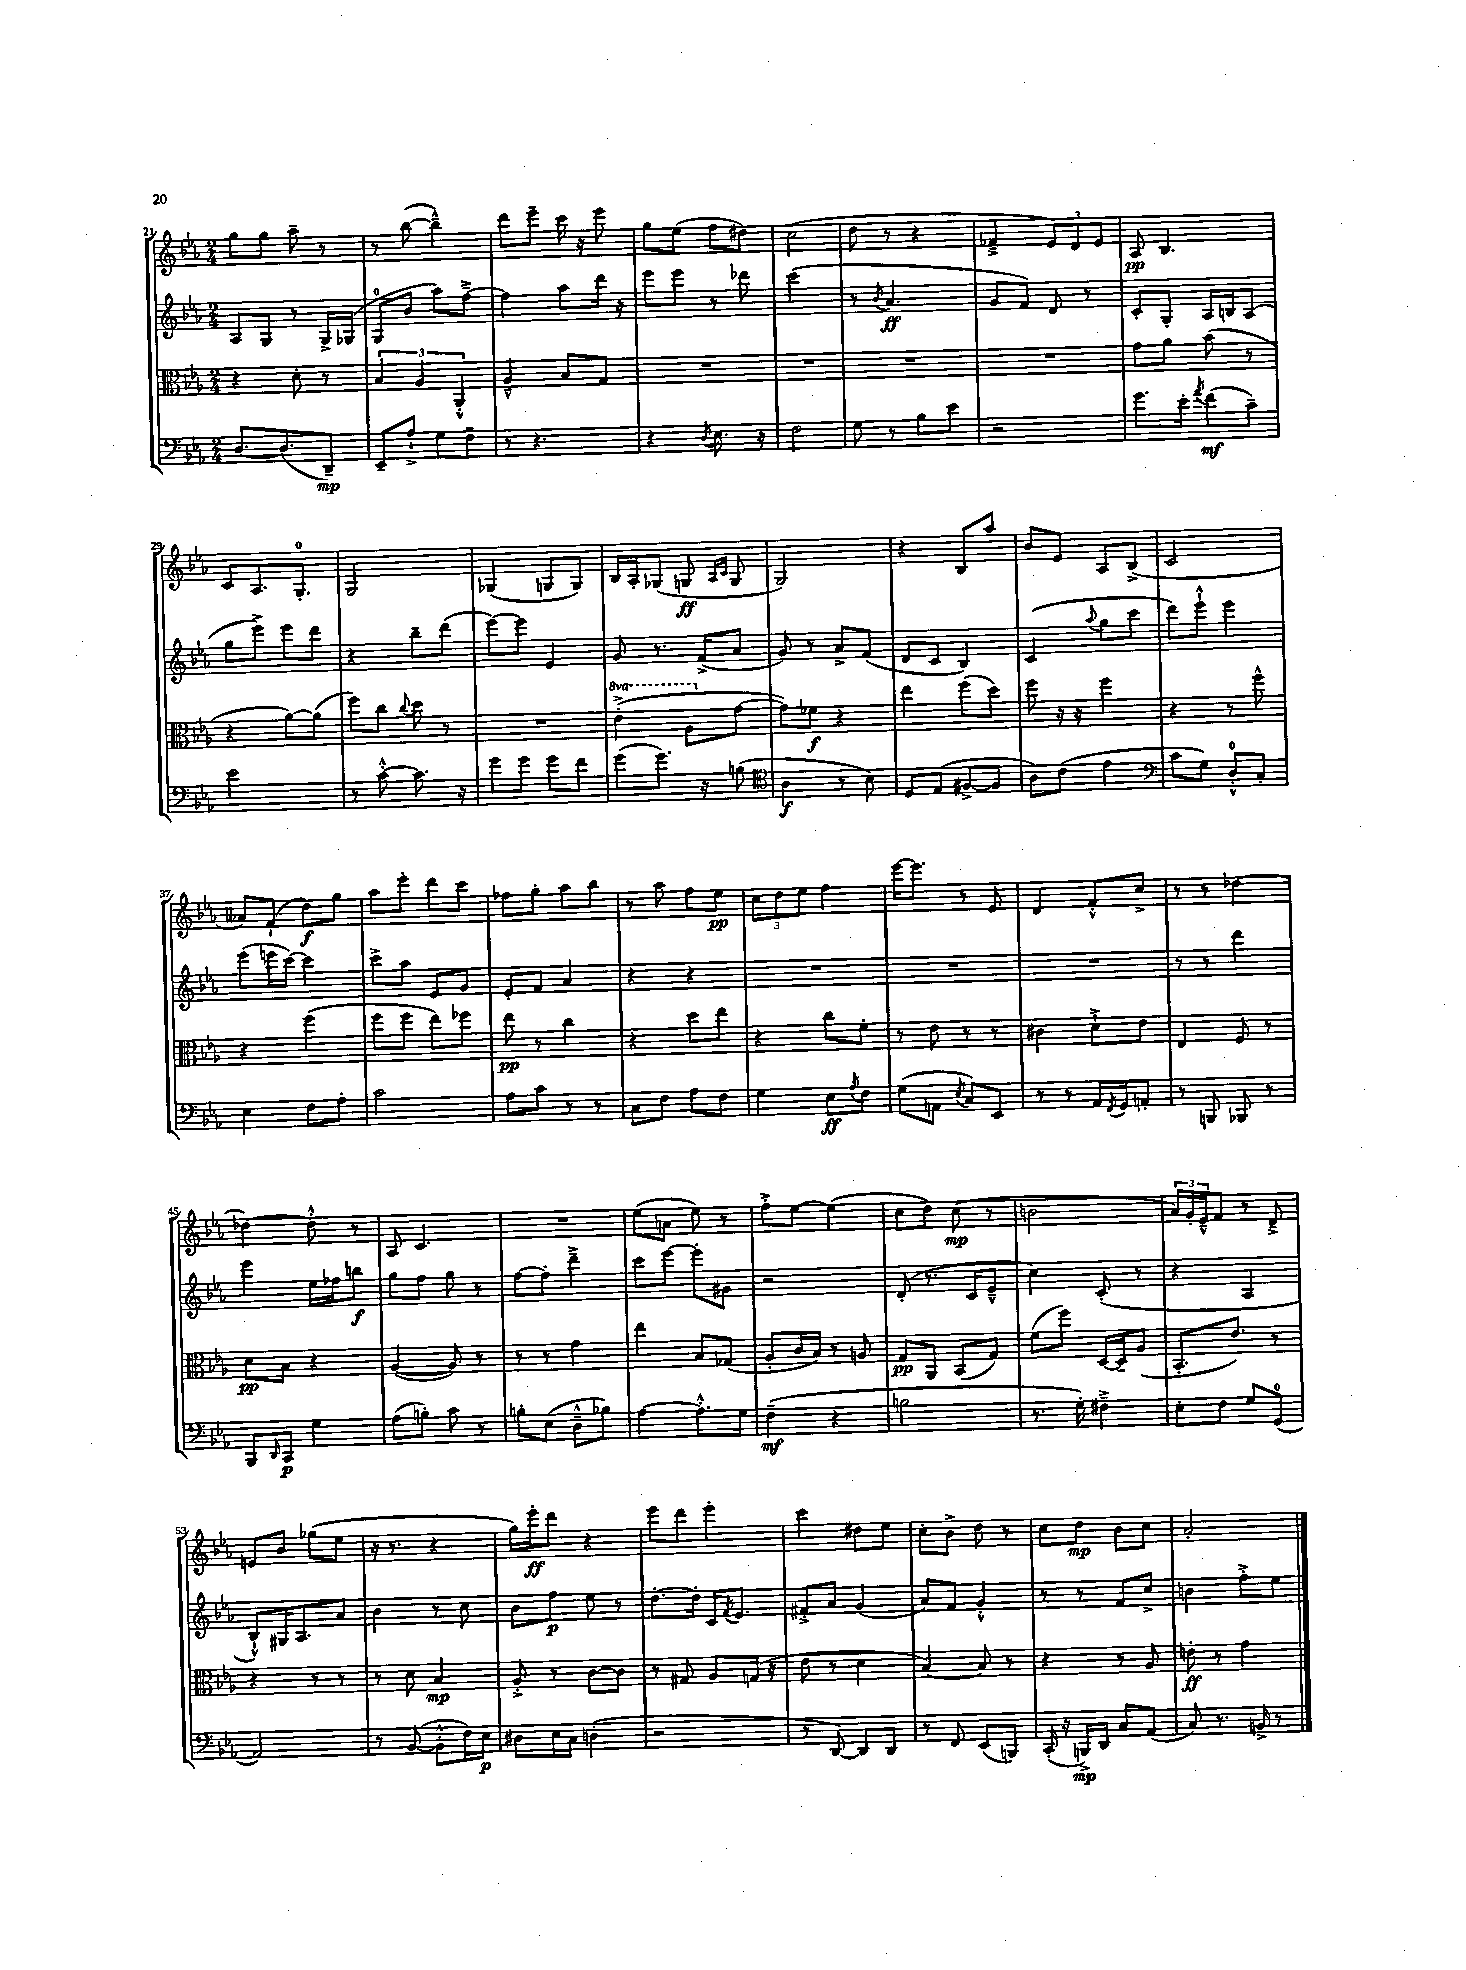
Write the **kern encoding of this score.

**kern	**dynam	**kern	**dynam	**kern	**dynam	**kern	**dynam
*part4	*part4	*part3	*part3	*part2	*part2	*part1	*part1
*staff4	*staff4	*staff3	*staff3	*staff2	*staff2	*staff1	*staff1
*clefF4	*	*clefC3	*	*clefG2	*	*clefG2	*
*k[b-e-a-]	*	*k[b-e-a-]	*	*k[b-e-a-]	*	*k[b-e-a-]	*
*M2/4	*	*M2/4	*	*M2/4	*	*M2/4	*
=21	=21	=21	=21	=21	=21	=21	=21
[8.D/L	.	4r	.	8A-/L	.	8gg\L	.
.	.	.	.	8G/J	.	8gg\J	.
(8.D/]	.	.	.	.	.	.	.
.	.	8d'\	.	8r	.	8aa-~\	.
8DD~/J)	mp	8r	.	16G^/LL	.	8r	.
.	.	.	.	(16G-X/JJ	.	.	.
=22	=22	=22	=22	=22	=22	=22	=22
8EE-~/L	.	6B-/	.	8G/L	.	8r	.
8A-`^/J	.	.	.	8b-/J	.	([8bb-\	.
.	.	6A-/	.	.	.	.	.
8G\L	.	.	.	8aa-\L)	.	4bb-~^^\])	.
.	.	6AA-'^^/	.	.	.	.	.
8F~\J	.	.	.	[8ff~^\J	.	.	.
=23	=23	=23	=23	=23	=23	=23	=23
8r	.	4A-~^^/	.	4ff\]	.	8ddd\L	.
4.r	.	.	.	.	.	8eee-~\J	.
.	.	8B-/L	.	8aa-\L	.	16ccc\	.
.	.	.	.	.	.	16r	.
.	.	8G/J	.	16ddd\Jk	.	8eee-\	.
.	.	.	.	16r	.	.	.
=24	=24	=24	=24	=24	=24	=24	=24
4r	.	2r	.	8eee-\L	.	8gg\L	.
.	.	.	.	8eee-\J	.	(8ee-\J	.
8qD/	.	.	.	.	.	.	.
8.E-\	.	.	.	8r	.	8ff\L	.
.	.	.	.	8ddd-X\	.	8dd#X\J)	.
16r	.	.	.	.	.	.	.
=25	=25	=25	=25	=25	=25	=25	=25
2F\	.	2r	.	(2ccc\	.	(2cc\	.
=26	=26	=26	=26	=26	=26	=26	=26
8G\	.	2r	.	8r	.	8dd\	.
.	.	.	.	8qb-/	.	.	.
8r	.	.	.	4.a-/	ff	8r	.
8B-\L	.	.	.	.	.	4r	.
8e-\J	.	.	.	.	.	.	.
=27	=27	=27	=27	=27	=27	=27	=27
2r	.	2r	.	8g/L	.	4f-X~^/	.
.	.	.	.	8f/J)	.	.	.
.	.	.	.	8d/	.	12e-/L)	.
.	.	.	.	.	.	12d/	.
.	.	.	.	8r	.	.	.
.	.	.	.	.	.	12e-/J	.
=28	=28	=28	=28	=28	=28	=28	=28
8.g\L	.	8g\L	.	8c'/L	.	8A-/	pp
.	.	8a-\J	.	8G'/J	.	4.B-/	.
16e-'\Jk	.	.	.	.	.	.	.
8qa-/	.	.	.	.	.	.	.
(8f\L	mf	(8b-\	.	16A-/LL	.	.	.
.	.	.	.	16Bn/J	.	.	.
8c~\J)	.	8r	.	(8A-/J	.	.	.
!!LO:LB:g=z
=29	=29	=29	=29	=29	=29	=29	=29
2e-\	.	4r	.	8gg\L	.	8c/L	.
.	.	.	.	8eee-^\J)	.	8.A-/	.
.	.	[8a-\L)	.	8eee-\L	.	.	.
.	.	.	.	.	.	8.G'/J	.
.	.	(8a-\J]	.	8ddd\J	.	.	.
=30	=30	=30	=30	=30	=30	=30	=30
8r	.	8ff\L)	.	4r	.	2G/	.
[8c'^^\	.	8cc\J	.	.	.	.	.
.	.	8qqcc/	.	.	.	.	.
8.c\]	.	8dd\	.	8bb-~\L	.	.	.
.	.	8r	.	(8ddd\J	.	.	.
16r	.	.	.	.	.	.	.
=31	=31	=31	=31	=31	=31	=31	=31
8g\L	.	2r	.	[8eee-\L)	.	(4G-X/	.
8g\J	.	.	.	8eee-\J]	.	.	.
8g\L	.	.	.	4e-/	.	8Gn/L	.
8f\J	.	.	.	.	.	8G/J)	.
=32	=32	=32	=32	=32	=32	=32	=32
*	*	*8va	*	*	*	*	*
(8g\L	.	(4ee-'^\	.	8g/	.	16B-/LL	.
.	.	.	.	.	.	16A-'/J	.
8.g\J)	.	.	.	8.r	.	(8G-X/J	.
.	.	8a-\L	.	.	.	8Gn/	ff
16r	.	.	.	(16f^/KL	.	.	.
.	.	.	.	.	.	16qqA-/LL	.
.	.	.	.	.	.	16qqc/JJ	.
*	*	*X8va	*	*	*	*	*
(8Bn\	.	[8g\J	.	8a-/J	.	8G/	.
=33	=33	=33	=33	=33	=33	=33	=33
*clefC4	*	*	*	*	*	*	*
4A-\	f	8g\L])	.	8g/)	.	2G/)	.
.	.	8f-X\J	f	8r	.	.	.
8r	.	4r	.	8a-^/L	.	.	.
8B-\)	.	.	.	(8f/J	.	.	.
=34	=34	=34	=34	=34	=34	=34	=34
8D/L	.	4ee-\	.	8d/L	.	4r	.
(8E-/J	.	.	.	8c/J	.	.	.
[8F#X^/L	.	(8ff\L	.	4B-/)	.	8B-/L	.
8F#/J]	.	8dd\J)	.	.	.	8aa-/J	.
=35	=35	=35	=35	=35	=35	=35	=35
8A-\L)	.	8ff\	.	(4c/	.	8b-/L	.
(8c\J	.	16r	.	.	.	8e-/J	.
.	.	16r	.	.	.	.	.
.	.	.	.	8qqaa-/	.	.	.
4e-\	.	4ff\	.	8gg\L	.	8A-/L	.
.	.	.	.	8ccc\J	.	(8B-^/J	.
=36	=36	=36	=36	=36	=36	=36	=36
*clefF4	*	*	*	*	*	*	*
8c\L	.	4r	.	8ddd\L)	.	2c/	.
8G\J)	.	.	.	8eee-`^^\J	.	.	.
8D'^^/L	.	8r	.	4eee-\	.	.	.
8C'/J	.	8ff^^\	.	.	.	.	.
!!LO:LB:g=z
=37	=37	=37	=37	=37	=37	=37	=37
4E-\	.	4r	.	(8eee-\L	.	8a--X/L)	.
.	.	.	.	16eeen\L	.	(8f`/J	.
.	.	.	.	[16ccc\JJ)	.	.	.
8F\L	.	(4ff\	.	4ccc\]	.	8dd\L)	f
8A-'\J	.	.	.	.	.	8gg\J	.
=38	=38	=38	=38	=38	=38	=38	=38
2c\	.	8ff\L	.	8ccc^\L	.	8aa-\L	.
.	.	8ff\J	.	8aa-\J	.	8eee-'\J	.
.	.	8ee-\L)	.	8e-/L	.	8ddd\L	.
.	.	8ff-X\J	.	8g/J	.	8ccc\J	.
=39	=39	=39	=39	=39	=39	=39	=39
8A-\L	.	8ee-\	pp	8e-'/L	.	8ff-X\L	.
8c\J	.	8r	.	8f/J	.	8gg'\J	.
8r	.	4cc\	.	4a-/	.	8aa-\L	.
8r	.	.	.	.	.	8bb-\J	.
=40	=40	=40	=40	=40	=40	=40	=40
8C\L	.	4r	.	4r	.	8r	.
8F\J	.	.	.	.	.	8aa-\	.
8A-\L	.	8dd\L	.	4r	.	8ff\L	.
8F\J	.	8ee-\J	.	.	.	8ee-\J	pp
=41	=41	=41	=41	=41	=41	=41	=41
4G\	.	4r	.	2r	.	12cc\L	.
.	.	.	.	.	.	12dd\	.
.	.	.	.	.	.	12ee-\J	.
8E-\L	ff	8cc\L	.	.	.	4ff\	.
8qA-/	.	.	.	.	.	.	.
8F\J	.	8f'\J	.	.	.	.	.
=42	=42	=42	=42	=42	=42	=42	=42
(8G\L	.	8r	.	2r	.	[16eee-\KL	.
.	.	.	.	.	.	8.eee-\J]	.
8AAn\J	.	8e-\	.	.	.	.	.
8qE-/	.	.	.	.	.	.	.
8C/L)	.	8r	.	.	.	8r	.
8EE-/J	.	8r	.	.	.	8e-/	.
=43	=43	=43	=43	=43	=43	=43	=43
8r	.	4c#X\	.	2r	.	4d/	.
8r	.	.	.	.	.	.	.
16AA-/LL	.	8d`^\L	.	.	.	8f'^^/L	.
8qFF/	.	.	.	.	.	.	.
16GG/J	.	.	.	.	.	.	.
8AAn'/J	.	8e-\J	.	.	.	8cc^/J	.
=44	=44	=44	=44	=44	=44	=44	=44
8r	.	4E-/	.	8r	.	8r	.
8BBBn/	.	.	.	8r	.	8r	.
8BBB-X/	.	8F/	.	4ddd\	.	[4dd-X\	.
8r	.	8r	.	.	.	.	.
!!LO:LB:g=z
=45	=45	=45	=45	=45	=45	=45	=45
8BBB-/L	.	8d\L	pp	4eee-\	.	4dd-X\_	.
16qqDD/	.	.	.	.	.	.	.
8CC/J	p	8B-\J	.	.	.	.	.
4G\	.	4r	.	16ee-\LL	.	8dd-'^^\]	.
.	.	.	.	16ff-X\J	.	.	.
.	.	.	.	8bbn\J	f	8r	.
=46	=46	=46	=46	=46	=46	=46	=46
(8A-\L	.	([4A-/	.	8gg\L	.	8A-/	.
8Bn'\J)	.	.	.	8ff\J	.	4.c/	.
8c\	.	8A-/])	.	8gg\	.	.	.
8r	.	8r	.	8r	.	.	.
=47	=47	=47	=47	=47	=47	=47	=47
8Bn'\L	.	8r	.	[8ff\L	.	2r	.
(8E-\J	.	8r	.	8ff'\J]	.	.	.
8D~^^\L	.	4g\	.	4ddd~^\	.	.	.
8B-X\J)	.	.	.	.	.	.	.
=48	=48	=48	=48	=48	=48	=48	=48
[4A-\	.	4ee-\	.	8ccc\L	.	(8ee-\L	.
.	.	.	.	[8eee-\J	.	8an\J	.
8.A-'^^\L]	.	8B-/L	.	8eee-'\L]	.	8ee-\)	.
.	.	(8G-X/J	.	8g#X\J	.	8r	.
16G\Jk	.	.	.	.	.	.	.
=49	=49	=49	=49	=49	=49	=49	=49
(4F~\	mf	8A-'/L	.	2r	.	8ff'^\L	.
.	.	16c/L	.	.	.	[8ee-\J	.
.	.	16B-/JJ)	.	.	.	.	.
4r	.	8r	.	.	.	(4ee-\]	.
.	.	8An/	.	.	.	.	.
=50	=50	=50	=50	=50	=50	=50	=50
2Bn\	.	8G/L	pp	(8d'/	.	8cc\L	.
.	.	8AA-/J	.	8.r	.	8dd\J)	.
.	.	(8BB-/L	.	.	.	(8cc\	mp
.	.	.	.	16c/KL	.	.	.
.	.	8G/J)	.	8e-~^^/J	.	8r	.
=51	=51	=51	=51	=51	=51	=51	=51
8.r	.	(8f\L	.	4cc\)	.	2bn\	.
.	.	8ff\J)	.	.	.	.	.
16G'\)	.	.	.	.	.	.	.
4F#X~^\	.	[16D/LL	.	(8c'/	.	.	.
.	.	16D~/J]	.	.	.	.	.
.	.	(8A-/J	.	8r	.	.	.
=52	=52	=52	=52	=52	=52	=52	=52
8E-'\L	.	8.BB-'/L	.	4r	.	24a-/LL)	.
.	.	.	.	.	.	24g'/	.
.	.	.	.	.	.	24e-~^^/J	.
8F\J	.	.	.	.	.	8f/J	.
.	.	8.e-/J)	.	.	.	.	.
8G/L	.	.	.	4A-/	.	8r	.
(8GG/J	.	8r	.	.	.	8d~^/	.
!!LO:LB:g=z
=53	=53	=53	=53	=53	=53	=53	=53
2AA-/)	.	4r	.	8B-`^^/L)	.	8en/L	.
.	.	.	.	16G#X/K	.	8b-/J	.
.	.	.	.	8.A-/	.	.	.
.	.	8r	.	.	.	(8gg-X\L	.
.	.	8r	.	8a-/J	.	8ee-\J	.
=54	=54	=54	=54	=54	=54	=54	=54
8r	.	8r	.	4b-\	.	16r	.
.	.	.	.	.	.	8.r	.
([8BB-/	.	8d\	.	.	.	.	.
8BB-'^^\L]	.	4B-/	mp	8r	.	4r	.
16F\L)	.	.	.	8cc\	.	.	.
16E-\JJ	p	.	.	.	.	.	.
=55	=55	=55	=55	=55	=55	=55	=55
8D#X\L	.	8A-'^/	.	8b-\L	.	16gg\LL)	.
.	.	.	.	.	.	16eee-'\J	ff
16E-\L	.	8r	.	8ff\J	p	8ddd\J	.
16C\JJ	.	.	.	.	.	.	.
(4Dn'\	.	[8c\L	.	8ee-\	.	4r	.
.	.	8c\J]	.	8r	.	.	.
=56	=56	=56	=56	=56	=56	=56	=56
2r	.	8r	.	[8.dd'\L	.	8eee-\L	.
.	.	8G#X/	.	.	.	8ddd\J	.
.	.	.	.	16dd'\Jk]	.	.	.
.	.	8A-/L	.	16c/KL	.	4eee-'\	.
.	.	.	.	8qf/	.	.	.
.	.	.	.	8.e-/J	.	.	.
.	.	(16Gn/Jk	.	.	.	.	.
.	.	16r	.	.	.	.	.
=57	=57	=57	=57	=57	=57	=57	=57
8r	.	8e-\	.	8f#X'^/L	.	4ccc\	.
[8DD/)	.	8r	.	8a-/J	.	.	.
8DD/L]	.	4d\	.	(4g/	.	8dd#X\L	.
8DD/J	.	.	.	.	.	8ee-\J	.
=58	=58	=58	=58	=58	=58	=58	=58
8r	.	[4B-/)	.	8a-/L)	.	8cc'\L	.
8FF/	.	.	.	8f/J	.	8b-^\J	.
(8EE-/L	.	8B-/]	.	4g'^^/	.	8dd\	.
8BBBn/J)	.	8r	.	.	.	8r	.
=59	=59	=59	=59	=59	=59	=59	=59
(16CC'/	.	4r	.	8r	.	8cc\L	.
16r	.	.	.	.	.	.	.
16BBBn^/LL)	mp	.	.	8r	.	8dd\J	mp
16DD/JJ	.	.	.	.	.	.	.
8C/L	.	8r	.	8f/L	.	8b-\L	.
(8AA-/J	.	8A-/	.	8cc^/J	.	8cc\J	.
=60	=60	=60	=60	=60	=60	=60	=60
8C/)	.	8en'\	ff	4bn\	.	2a-'/	.
8.r	.	8r	.	.	.	.	.
.	.	4g\	.	8ff'^\L	.	.	.
16BBn^/	.	.	.	.	.	.	.
8r	.	.	.	8ee-\J	.	.	.
==	==	==	==	==	==	==	==
*-	*-	*-	*-	*-	*-	*-	*-
